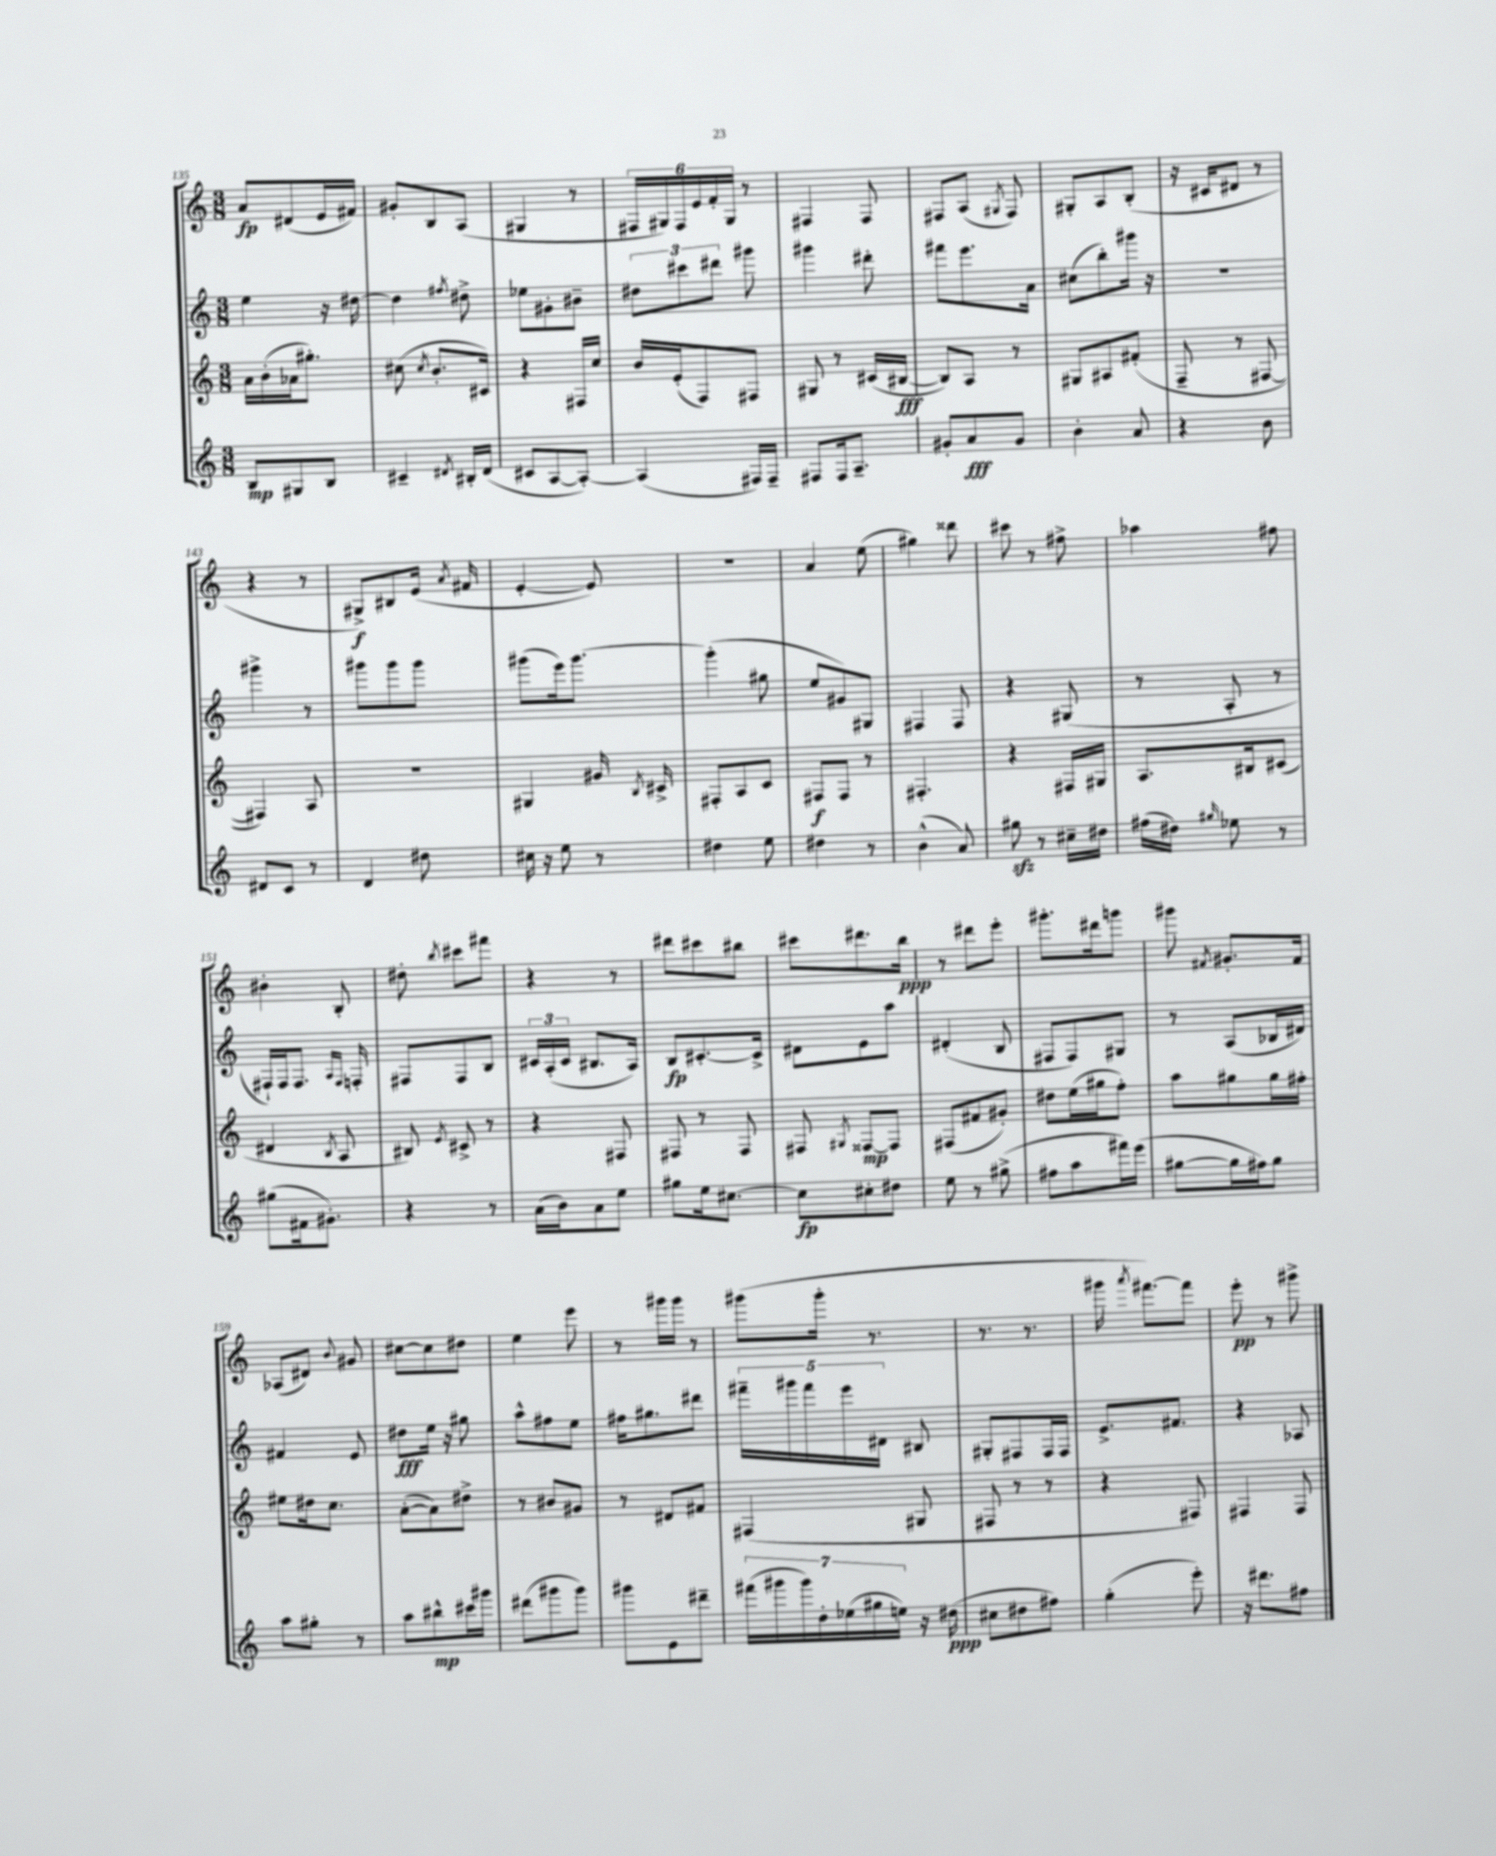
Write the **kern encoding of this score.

**kern	**dynam	**kern	**dynam	**kern	**dynam	**kern	**dynam
*part4	*part4	*part3	*part3	*part2	*part2	*part1	*part1
*staff4	*staff4	*staff3	*staff3	*staff2	*staff2	*staff1	*staff1
*clefG2	*	*clefG2	*	*clefG2	*	*clefG2	*
*k[]	*	*k[]	*	*k[]	*	*k[]	*
*M3/8	*	*M3/8	*	*M3/8	*	*M3/8	*
=135	=135	=135	=135	=135	=135	=135	=135
8B/L	mp	16a\LL	.	4ee\	.	8a/L	fp
.	.	(16b'\	.	.	.	.	.
8G#X/	.	16a-X\J	.	.	.	(8d#X/	.
.	.	8.gg#X'\J)	.	.	.	.	.
8B/J	.	.	.	16r	.	16e/L	.
.	.	.	.	[16dd#X\	.	16f#X/JJ)	.
=136	=136	=136	=136	=136	=136	=136	=136
4c#X~/	.	(8cc#X\	.	4dd#\]	.	8g#X'/L	.
.	.	8qcc#/	.	.	.	.	.
.	.	8.b'/L	.	.	.	8B/	.
8qd#X/	.	.	.	8qff#X/	.	.	.
16B#X'/LL	.	.	.	8dd#X^\	.	(8A/J	.
(16d#/JJ	.	16c#X/Jk)	.	.	.	.	.
=137	=137	=137	=137	=137	=137	=137	=137
8c#X/L	.	4r	.	8ee-X\L	.	4G#X/	.
[8A/	.	.	.	8g#X'\	.	.	.
8A'/J_)	.	16F#X/LL	.	8b#X~\J	.	8r	.
.	.	16cc/JJ	.	.	.	.	.
=138	=138	=138	=138	=138	=138	=138	=138
(4A/]	.	16b/LL	.	12dd#X\L	.	24F#X/LL	.
.	.	.	.	.	.	24G#X/)	.
.	.	(16e'/J	.	.	.	.	.
.	.	.	.	12ccc#X\	.	24F#/	.
.	.	8F/)	.	.	.	24e/	.
.	.	.	.	12ddd#X\J	.	24f'/	.
.	.	.	.	.	.	24G#/JJ	.
16F#X/LL)	.	8F#X/J	.	8ggg#X\	.	8r	.
16F#~/JJ	.	.	.	.	.	.	.
=139	=139	=139	=139	=139	=139	=139	=139
8F#X/L	.	8G#X/	.	4ggg#X\	.	4F#X/	.
16F#/k	.	8r	.	.	.	.	.
8.A~/J	.	.	.	.	.	.	.
.	.	(16c#X/LL	.	8ddd#X'\	.	8F#/	.
.	.	[16B#X/JJ	fff	.	.	.	.
=140	=140	=140	=140	=140	=140	=140	=140
8g#X'/L	.	8B#/L])	.	8fff#X\L	.	8F#X/L	.
8a/	fff	8A/J	.	8.eee\	.	(8A/J	.
.	.	.	.	.	.	8qG#X/	.
8g#/J	.	8r	.	.	.	8F#/)	.
.	.	.	.	16a\Jk	.	.	.
=141	=141	=141	=141	=141	=141	=141	=141
4b'\	.	8G#X/L	.	(8cc#X\L	.	8G#X'/L	.
.	.	8A#X/	.	8bb'\)	.	8A/	.
8a/	.	(8f#X'/J	.	16ggg#X\Jk	.	(8B'/J	.
.	.	.	.	16r	.	.	.
=142	=142	=142	=142	=142	=142	=142	=142
4r	.	8F~/	.	4.r	.	16r	.
.	.	.	.	.	.	16c#X/KL	.
.	.	8r	.	.	.	8d#X/J	.
8b\	.	[8F#X/	.	.	.	8r	.
!!LO:LB:g=z
=143	=143	=143	=143	=143	=143	=143	=143
8d#X/L	.	4F#X/])	.	4ggg#X^\	.	4r	.
8c/J	.	.	.	.	.	.	.
8r	.	8A/	.	8r	.	8r	.
=144	=144	=144	=144	=144	=144	=144	=144
4d/	.	4.r	.	8ggg#X\L	.	8G#X^/L)	f
.	.	.	.	8ggg#\	.	8B#X/	.
8dd#X\	.	.	.	8ggg#\J	.	(16e/Jk	.
.	.	.	.	.	.	8qa/	.
.	.	.	.	.	.	16f#X/	.
=145	=145	=145	=145	=145	=145	=145	=145
16cc#X\	.	4G#X/	.	(8ggg#X\L	.	[4e'/	.
16r	.	.	.	.	.	.	.
8ee\	.	.	.	16eee\k)	.	.	.
.	.	.	.	[8.ggg#\J	.	.	.
8r	.	16g#X/	.	.	.	8e/])	.
.	.	8qB/	.	.	.	.	.
.	.	16c#X^/	.	.	.	.	.
=146	=146	=146	=146	=146	=146	=146	=146
4dd#X\	.	8F#X'/L	.	(4ggg#'\]	.	4.r	.
.	.	8A/	.	.	.	.	.
8ee\	.	8c/J	.	8gg#X\	.	.	.
=147	=147	=147	=147	=147	=147	=147	=147
4dd#X\	.	8F#X/L	f	8ee/L	.	4a/	.
.	.	8F#/J	.	8g#X/)	.	.	.
8r	.	8r	.	8G#X/J	.	(8ee\	.
=148	=148	=148	=148	=148	=148	=148	=148
(4b^^\	.	4.F#X'/	.	4F#X/	.	4gg#X\)	.
8a/)	.	.	.	8F#/	.	8ddd##X\	.
=149	=149	=149	=149	=149	=149	=149	=149
8gg#Xzz\	.	4r	.	4r	.	8ccc#X\	.
8r	.	.	.	.	.	8r	.
16cc#X~\LL	.	16F#X/LL	.	(8G#X/	.	8ff#X^\	.
16dd#X\JJ	.	16G#X/JJ	.	.	.	.	.
=150	=150	=150	=150	=150	=150	=150	=150
(16ff#X\LL	.	8.A/L	.	8r	.	4aa-X\	.
16dd#X\JJ)	.	.	.	.	.	.	.
16qqgg#X/	.	.	.	.	.	.	.
8ee-X\	.	.	.	8A'/	.	.	.
.	.	16B#X/k	.	.	.	.	.
8r	.	(8c#X/J	.	8r	.	8ff#X\	.
!!LO:LB:g=z
=151	=151	=151	=151	=151	=151	=151	=151
(8gg#X\L	.	4d#X/	.	16F#X`/LL)	.	4b#X'\	.
.	.	.	.	16F#/J	.	.	.
16f#X\k	.	.	.	8.F#/J	.	.	.
8.g#X'\J)	.	.	.	.	.	.	.
.	.	8qB/	.	.	.	.	.
.	.	8A/	.	.	.	8B'/	.
.	.	.	.	16qqA/LL	.	.	.
.	.	.	.	16qqF#/JJ	.	.	.
.	.	.	.	16Fn'/	.	.	.
=152	=152	=152	=152	=152	=152	=152	=152
4r	.	8B#X/)	.	8F#X/L	.	8dd#X'\	.
.	.	8qe/	.	.	.	8qbb/	.
.	.	8c#X^/	.	8F#/	.	8ccc#X\L	.
8r	.	8r	.	8B/J	.	8fff#X\J	.
=153	=153	=153	=153	=153	=153	=153	=153
(16a\LL	.	4r	.	24c#X/LL	.	4r	.
.	.	.	.	(24A'/	.	.	.
16b\J)	.	.	.	.	.	.	.
.	.	.	.	24c#/JJ	.	.	.
8a\	.	.	.	8.B#X/L	.	.	.
8ee\J	.	8F#X/	.	.	.	8r	.
.	.	.	.	16A/Jk)	.	.	.
=154	=154	=154	=154	=154	=154	=154	=154
8gg#X\L	.	8F#X/	.	8B/L	fp	8ddd#X\L	.
16ee\k	.	8r	.	[8.c#X'/	.	8ccc#X\	.
[8.cc#X\J	.	.	.	.	.	.	.
.	.	8F#/	.	.	.	8bb#X\J	.
.	.	.	.	16c#^/Jk]	.	.	.
=155	=155	=155	=155	=155	=155	=155	=155
8cc#\L]	fp	8F#X/	.	8d#X\L	.	8ccc#X\L	.
.	.	8qG#X/	.	.	.	.	.
8cc#X'\	.	[8F##X/L	mp	8e\	.	8.ddd#X\	.
8dd#X\J	.	8F##/J]	.	8aa\J	.	.	.
.	.	.	.	.	.	16bb\Jk	ppp
=156	=156	=156	=156	=156	=156	=156	=156
8ee\	.	(8F#X/L	.	(4d#X'/	.	8r	.
8r	.	8f#X/	.	.	.	8ddd#X\L	.
(8gg#X^\	.	8g#X'/J)	.	8B/	.	8eee'\J	.
=157	=157	=157	=157	=157	=157	=157	=157
8ff#X\L	.	8dd#X\L	.	8F#X/L	.	8.ggg#X'\L	.
8aa\	.	(16ee\L	.	8F#/)	.	.	.
.	.	16gg#X\J	.	.	.	16ddd#X\k	.
16fff#X\L)	.	8ff'\J)	.	8G#X/J	.	8gggn\J	.
(16eee\JJ	.	.	.	.	.	.	.
=158	=158	=158	=158	=158	=158	=158	=158
[8gg#X\L	.	8aa\L	.	8r	.	8ggg#X\	.
.	.	.	.	.	.	8qf#X/	.
16gg#\L]	.	8gg#X\	.	(8A/L	.	8.g#X'/L	.
16ff#X\J)	.	.	.	.	.	.	.
8gg#\J	.	16gg#\L	.	16B-X/L	.	.	.
.	.	16ff#X'\JJ	.	16d#X/JJ)	.	16f#/Jk	.
!!LO:LB:g=z
=159	=159	=159	=159	=159	=159	=159	=159
8aa\L	.	8ee#X\L	.	4f#X/	.	(8A-X/L	.
8gg#X'\J	.	16dd#X\k	.	.	.	8d#X/J)	.
.	.	8.cc\J	.	.	.	.	.
.	.	.	.	.	.	8qqb/	.
8r	.	.	.	8e/	.	8g#X/	.
=160	=160	=160	=160	=160	=160	=160	=160
8aa\L	.	([8a'\L	.	8dd#X\L	fff	[8cc#X\L	.
8bb#X^^\	mp	8a\])	.	16ee\Jk	.	8cc#\]	.
.	.	.	.	16r	.	.	.
16ccc#X\L	.	8dd#X^\J	.	8gg#X\	.	8dd#X\J	.
16ggg#X\JJ	.	.	.	.	.	.	.
=161	=161	=161	=161	=161	=161	=161	=161
(8ddd#X\L	.	8r	.	8aa^^\L	.	4ee\	.
8ggg#X\	.	8b#X/L	.	8ff#X\	.	.	.
8ggg#\J)	.	8g#X/J	.	8ee\J	.	8eee\	.
=162	=162	=162	=162	=162	=162	=162	=162
8ggg#X\L	.	8r	.	16ff#X\KL	.	8r	.
.	.	.	.	8.gg#X\	.	.	.
8e\	.	8d#X/L	.	.	.	16ggg#X\LL	.
.	.	.	.	.	.	16ggg#\JJ	.
8ddd#X~\J	.	8f#X/J	.	8ddd#X\J	.	8r	.
=163	=163	=163	=163	=163	=163	=163	=163
(28fff#X\LL	.	(4F#X/	.	20fff#X~\LL	.	(8ggg#X\L	.
28ggg#X\	.	.	.	.	.	.	.
.	.	.	.	20ggg#X\	.	.	.
28ggg#\)	.	.	.	.	.	.	.
.	.	.	.	20fff#\	.	.	.
28dd'\	.	.	.	.	.	.	.
.	.	.	.	.	.	16ggg#'\Jk	.
(28ee-X\	.	.	.	.	.	.	.
.	.	.	.	20eee\	.	.	.
28gg#X\	.	.	.	.	.	.	.
.	.	.	.	.	.	8.r	.
.	.	.	.	20d#X\JJ	.	.	.
28een\JJ)	.	.	.	.	.	.	.
16r	.	8G#X/	.	8B#X/	.	.	.
(16dd#X\	ppp	.	.	.	.	.	.
=164	=164	=164	=164	=164	=164	=164	=164
8cc#X\L	.	8F#X/	.	8G#X'/L	.	8.r	.
8dd#X\	.	8r	.	8F#X/	.	.	.
.	.	.	.	.	.	8.r	.
8ff#X\J)	.	8r	.	16F#/L	.	.	.
.	.	.	.	16F#/JJ	.	.	.
=165	=165	=165	=165	=165	=165	=165	=165
(4gg'\	.	4r	.	8.e^/L	.	16ggg#X\	.
.	.	.	.	.	.	8qaaa/	.
.	.	.	.	.	.	[8.fff#X\L)	.
.	.	.	.	8.f#X/J	.	.	.
8eee'\)	.	8F#X/)	.	.	.	8fff#\J]	.
=166	=166	=166	=166	=166	=166	=166	=166
16r	.	4F#X/	.	4r	.	8eee'\	pp
8.ddd#X\L	.	.	.	.	.	.	.
.	.	.	.	.	.	8r	.
8ff#X\J	.	8F#/	.	8A-X/	.	8ggg#X^\	.
==	==	==	==	==	==	==	==
*-	*-	*-	*-	*-	*-	*-	*-
